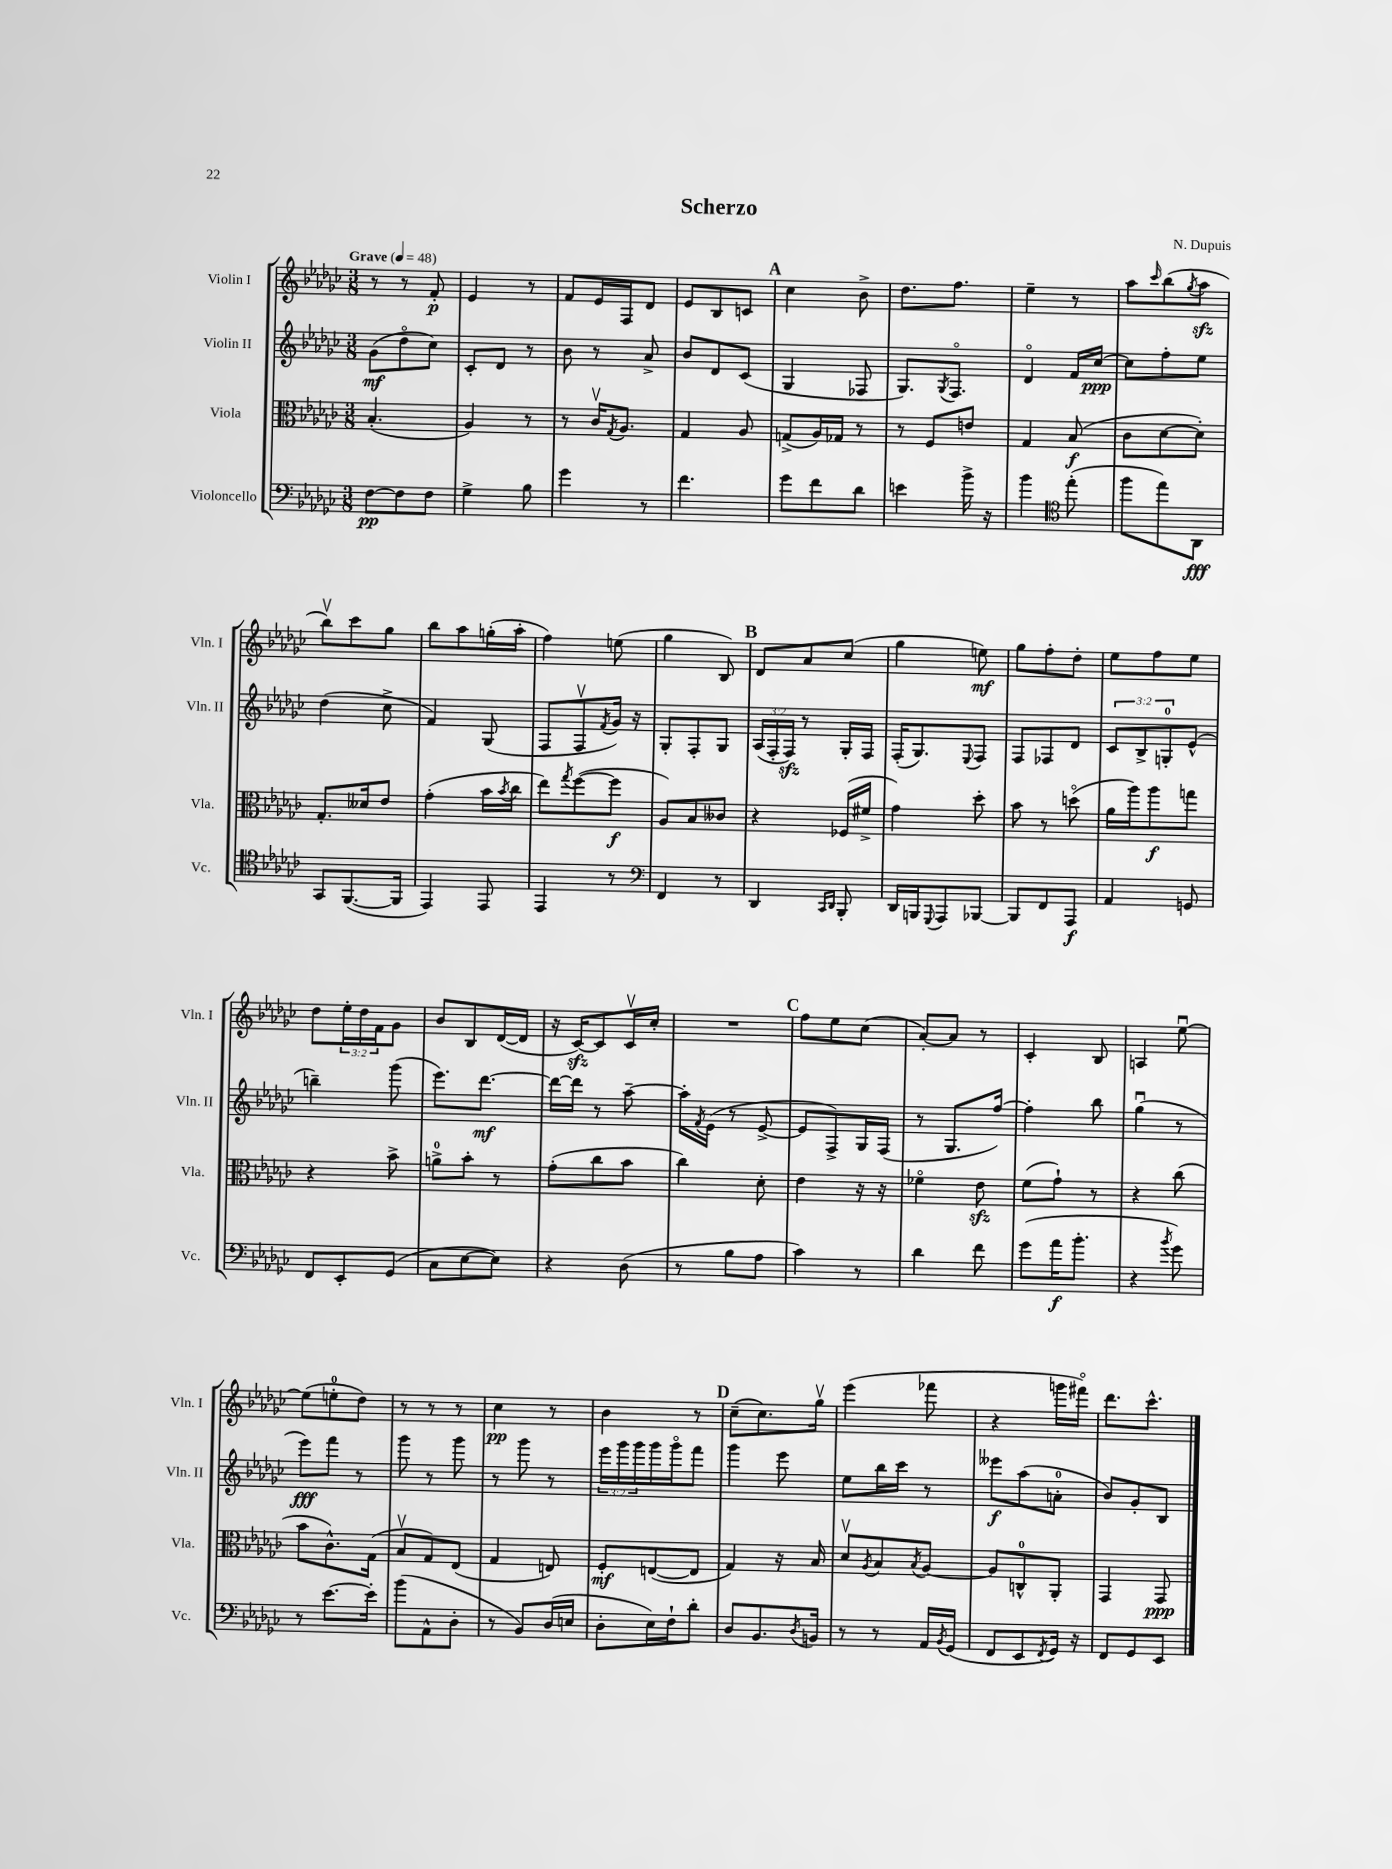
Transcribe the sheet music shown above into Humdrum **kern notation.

**kern	**dynam	**kern	**dynam	**kern	**dynam	**kern	**dynam
*part4	*part4	*part3	*part3	*part2	*part2	*part1	*part1
*staff4	*staff4	*staff3	*staff3	*staff2	*staff2	*staff1	*staff1
*I"Violoncello	*	*I"Viola	*	*I"Violin II	*	*I"Violin I	*
*I'Vc.	*	*I'Vla.	*	*I'Vln. II	*	*I'Vln. I	*
*clefF4	*	*clefC3	*	*clefG2	*	*clefG2	*
*k[b-e-a-d-g-c-]	*	*k[b-e-a-d-g-c-]	*	*k[b-e-a-d-g-c-]	*	*k[b-e-a-d-g-c-]	*
*M3/8	*	*M3/8	*	*M3/8	*	*M3/8	*
*MM48	*	*MM48	*	*MM48	*	*MM48	*
=1	=1	=1	=1	=1	=1	=1	=1
!	!	!	!	!	!	!LO:TX:a:B:t=Grave	!
[8F\L	pp	(4.B-'/	.	(8g-\L	mf	8r	.
8F\]	.	.	.	8dd-\	.	8r	.
8F\J	.	.	.	8cc-\J)	.	8f'/	p
=2	=2	=2	=2	=2	=2	=2	=2
4G-^\	.	4A-/)	.	8c-'/L	.	4e-/	.
.	.	.	.	8d-/J	.	.	.
8B-\	.	8r	.	8r	.	8r	.
=3	=3	=3	=3	=3	=3	=3	=3
4g-\	.	8r	.	8b-\	.	8f/L	.
.	.	16c-v/KL	.	8r	.	16e-/L	.
.	.	8qG-/	.	.	.	.	.
.	.	8.A-/J	.	.	.	16F/J	.
8r	.	.	.	8a-^/	.	8d-/J	.
=4	=4	=4	=4	=4	=4	=4	=4
4.f\	.	4G-/	.	8b-/L	.	8e-/L	.
.	.	.	.	8d-/	.	8B-/	.
.	.	8A-/	.	(8c-/J	.	8cn/J	.
!!LO:REH:place=s1:t=A
=5	=5	=5	=5	=5	=5	=5	=5
8g-\L	.	(8Gn^/L	.	4G-/	.	4cc-\	.
8f\	.	16A-/L)	.	.	.	.	.
.	.	16G-X/JJ	.	.	.	.	.
8d-\J	.	8r	.	8F-X/	.	8b-^\	.
=6	=6	=6	=6	=6	=6	=6	=6
4en\	.	8r	.	8.G-/L)	.	8.dd-\L	.
.	.	8F/L	.	.	.	.	.
.	.	.	.	8qG-/	.	.	.
.	.	.	.	8.F/J	.	8.ff\J	.
16b-^\	.	8en/J	.	.	.	.	.
16r	.	.	.	.	.	.	.
=7	=7	=7	=7	=7	=7	=7	=7
4b-\	.	4G-/	.	4d-/	.	4ee-~\	.
*clefC4	*	*	*	*	*	*	*
(8ee-'\	.	(8B-/	f	16f/LL	.	8r	.
.	.	.	.	[16cc-/JJ	ppp	.	.
=8	=8	=8	=8	=8	=8	=8	=8
8ff\L	.	8c-\L	.	8cc-\L]	.	8aa-\L	.
.	.	.	.	.	.	16qqccc-/	.
8ee-\)	.	[8d-\	.	8ff'\	.	(8bb-\	.
.	.	.	.	.	.	8qgg-/	.
8AA-\J	fff	8d-'\J])	.	8ee-\J	.	8aa-zz\J	.
!!LO:LB:g=z
=9	=9	=9	=9	=9	=9	=9	=9
8GG-/L	.	8.G-'/L	.	(4dd-\	.	8bb-v\L)	.
([8.FF/	.	.	.	.	.	8ccc-\	.
.	.	16d--X/k	.	.	.	.	.
.	.	8e-/J	.	8cc-^\	.	8gg-\J	.
16FF/Jk]	.	.	.	.	.	.	.
=10	=10	=10	=10	=10	=10	=10	=10
4EE-/)	.	(4g-'\	.	4f/)	.	8bb-\L	.
.	.	.	.	.	.	8aa-\	.
8EE-/	.	16b-\LL	.	(8G-/	.	(16ggn'\L	.
.	.	8qb-/	.	.	.	.	.
.	.	16cc-\JJ	.	.	.	16aa-'\JJ	.
=11	=11	=11	=11	=11	=11	=11	=11
4EE-/	.	8ee-\L)	.	8F/L	.	4ff\)	.
.	.	8qgg-/	.	.	.	.	.
.	.	([8ff\	.	8Fv/	.	.	.
.	.	.	.	8qf/	.	.	.
8r	.	8ff\J]	f	16g-/Jk)	.	(8een\	.
.	.	.	.	16r	.	.	.
=12	=12	=12	=12	=12	=12	=12	=12
*clefF4	*	*	*	*	*	*	*
4FF/	.	8A-/L)	.	8G-'/L	.	4gg-\	.
.	.	8B-/	.	8F'/	.	.	.
8r	.	8c--X/J	.	8G-/J	.	8B-/)	.
!!LO:REH:place=s1:t=B
=13	=13	=13	=13	=13	=13	=13	=13
4DD-/	.	4r	.	(24A-/LL	.	8d-/L	.
.	.	.	.	24F'/	.	.	.
.	.	.	.	24Fzz/JJ)	.	.	.
.	.	.	.	8r	.	8a-/	.
16qqCC-/LL	.	.	.	.	.	.	.
16qqDD-/JJ	.	.	.	.	.	.	.
8BBB-'/	.	(16F-X/LL	.	16G-'/LL	.	(8cc-/J	.
.	.	16f#X^/JJ	.	16F/JJ	.	.	.
=14	=14	=14	=14	=14	=14	=14	=14
16DD-/LL	.	4g-\)	.	(16F'/KL	.	4gg-\	.
16BBBn/J	.	.	.	8.G-/)	.	.	.
8qqGGG-/	.	.	.	.	.	.	.
8AAA-/	.	.	.	.	.	.	.
.	.	.	.	8qqE-/	.	.	.
[8BBB-X/J	.	8dd-'\	.	8F/J	.	8een\)	mf
=15	=15	=15	=15	=15	=15	=15	=15
8BBB-/L]	.	8b-\	.	8F/L	.	8gg-\L	.
8FF/	.	8r	.	8F-X/	.	8ff'\	.
8AAA-/J	f	(8ddn\	.	8d-/J	.	8dd-'\J	.
=16	=16	=16	=16	=16	=16	=16	=16
4AA-/	.	16a-\LL	.	12c-/L	.	8ee-\L	.
.	.	16aa-\J)	.	.	.	.	.
.	.	.	.	12B-^/	.	.	.
.	.	8aa-\	f	.	.	8ff\	.
.	.	.	.	12Gn'/	.	.	.
8GGn/	.	8ggn\J	.	(8e-^^/J	.	8ee-\J	.
!!LO:LB:g=z
=17	=17	=17	=17	=17	=17	=17	=17
8FF/L	.	4r	.	4bbn~\)	.	8dd-\L	.
8EE-'/	.	.	.	.	.	24ee-'\L	.
.	.	.	.	.	.	24dd-\	.
.	.	.	.	.	.	24f\J	.
(8GG-/J	.	8b-^\	.	(8ggg-\	.	8g-\J	.
=18	=18	=18	=18	=18	=18	=18	=18
8C-\L	.	8an^\L	.	8.eee-\L)	.	8b-/L	.
[8E-\	.	8b-'\J	.	.	.	8B-/	.
.	.	.	.	[8.ddd-\J	mf	.	.
8E-\J])	.	8r	.	.	.	([16d-/L	.
.	.	.	.	.	.	16d-/JJ]	.
=19	=19	=19	=19	=19	=19	=19	=19
4r	.	(8g-'\L	.	16ddd-\LL_	.	16r	.
.	.	.	.	16ddd-\JJ]	.	[16c-zz/KL)	.
.	.	8cc-\	.	8r	.	8c-/]	.
(8D-\	.	8b-\J	.	[8aa-~\	.	16c-v/L	.
.	.	.	.	.	.	16cc-'/JJ	.
=20	=20	=20	=20	=20	=20	=20	=20
8r	.	4cc-\)	.	16aa-'\LL]	.	4.r	.
.	.	.	.	8qf/	.	.	.
.	.	.	.	(16e-\JJ	.	.	.
8B-\L	.	.	.	8r	.	.	.
8A-\J	.	8d-'\	.	[8e-^/	.	.	.
!!LO:REH:place=s1:t=C
=21	=21	=21	=21	=21	=21	=21	=21
4c-\)	.	4e-\	.	8e-/L]	.	8ff\L	.
.	.	.	.	8F^/)	.	8ee-\	.
8r	.	16r	.	16G-/L	.	(8cc-\J	.
.	.	16r	.	(16F/JJ	.	.	.
=22	=22	=22	=22	=22	=22	=22	=22
4d-\	.	4f-X\	.	8r	.	[8a-'/L)	.
.	.	.	.	8.G-/L	.	8a-/J]	.
8f\	.	8e-zz\	.	.	.	8r	.
.	.	.	.	[16ff/Jk)	.	.	.
=23	=23	=23	=23	=23	=23	=23	=23
(8g-\L	.	(8f\L	.	4ff'\]	.	4c-'/	.
16a-\K	f	8g-`\J)	.	.	.	.	.
8.b-'\J	.	.	.	.	.	.	.
.	.	8r	.	8bb-\	.	8B-/	.
=24	=24	=24	=24	=24	=24	=24	=24
4r	.	4r	.	(4gg-u\	.	4An/	.
8qb-/	.	.	.	.	.	.	.
8g-\)	.	(8cc-\	.	8r	.	[8ee-u\	.
!!LO:LB:g=z
=25	=25	=25	=25	=25	=25	=25	=25
8r	.	8b-\L	.	8eee-\L)	fff	(8ee-\L]	.
[8.e-\L	.	8.c-^^\)	.	8fff\J	.	8een'\	.
.	.	.	.	8r	.	8dd-\J)	.
16e-'\Jk]	.	(16G-\Jk	.	.	.	.	.
=26	=26	=26	=26	=26	=26	=26	=26
(8b-\L	.	8B-v/L	.	8ggg-\	.	8r	.
8AA-^^\	.	8G-/)	.	8r	.	8r	.
8D-'\J	.	(8E-/J	.	8ggg-\	.	8r	.
=27	=27	=27	=27	=27	=27	=27	=27
8r	.	4G-/	.	8r	.	4cc-\	pp
8BB-/L)	.	.	.	8ggg-\	.	.	.
(16D-/L	.	8En/)	.	8r	.	8r	.
16En/JJ	.	.	.	.	.	.	.
=28	=28	=28	=28	=28	=28	=28	=28
8D-'\L	.	8F'/L	mf	24eee-\LL	.	4b-\	.
.	.	.	.	24ggg-\	.	.	.
.	.	.	.	24ggg-\	.	.	.
16E-\L)	.	([8En/	.	16ggg-\	.	.	.
16F`\J	.	.	.	16ggg-\J	.	.	.
8d-'\J	.	8E/J]	.	8fff\J	.	8r	.
!!LO:REH:place=s1:t=D
=29	=29	=29	=29	=29	=29	=29	=29
8D-/L	.	4G-/)	.	4ggg-\	.	(8cc-~\L	.
8.BB-/	.	.	.	.	.	8.cc-\)	.
.	.	16r	.	8eee-\	.	.	.
8qD-/	.	.	.	.	.	.	.
16BBn/Jk	.	16B-/	.	.	.	16gg-v\Jk	.
=30	=30	=30	=30	=30	=30	=30	=30
8r	.	8d-v/L	.	8ee-\L	.	(4eee-\	.
.	.	8qA-/	.	.	.	.	.
8r	.	8B-/	.	16bb-\L	.	.	.
.	.	.	.	16ccc-\JJ	.	.	.
.	.	8qB-/	.	.	.	.	.
16AA-/LL	.	[8A-/J	.	8r	.	8fff-X\	.
8qBB-/	.	.	.	.	.	.	.
(16GG-/JJ	.	.	.	.	.	.	.
=31	=31	=31	=31	=31	=31	=31	=31
8FF/L	.	8A-/L]	.	8eee--X\L	f	4r	.
8EE-/	.	8Cn^^/	.	(8aa-\	.	.	.
8qFF/	.	.	.	.	.	.	.
16GG-/Jk)	.	8AA-'/J	.	8an'\J	.	16gggn\LL	.
16r	.	.	.	.	.	16fff#X\JJ)	.
=32	=32	=32	=32	=32	=32	=32	=32
8FF/L	.	4GG-/	.	8b-/L)	.	8.ddd-\L	.
8GG-/	.	.	.	8g-'/	.	.	.
.	.	.	.	.	.	8.ccc-^^\J	.
8EE-/J	.	8GG-/	ppp	8B-/J	.	.	.
==	==	==	==	==	==	==	==
*-	*-	*-	*-	*-	*-	*-	*-
